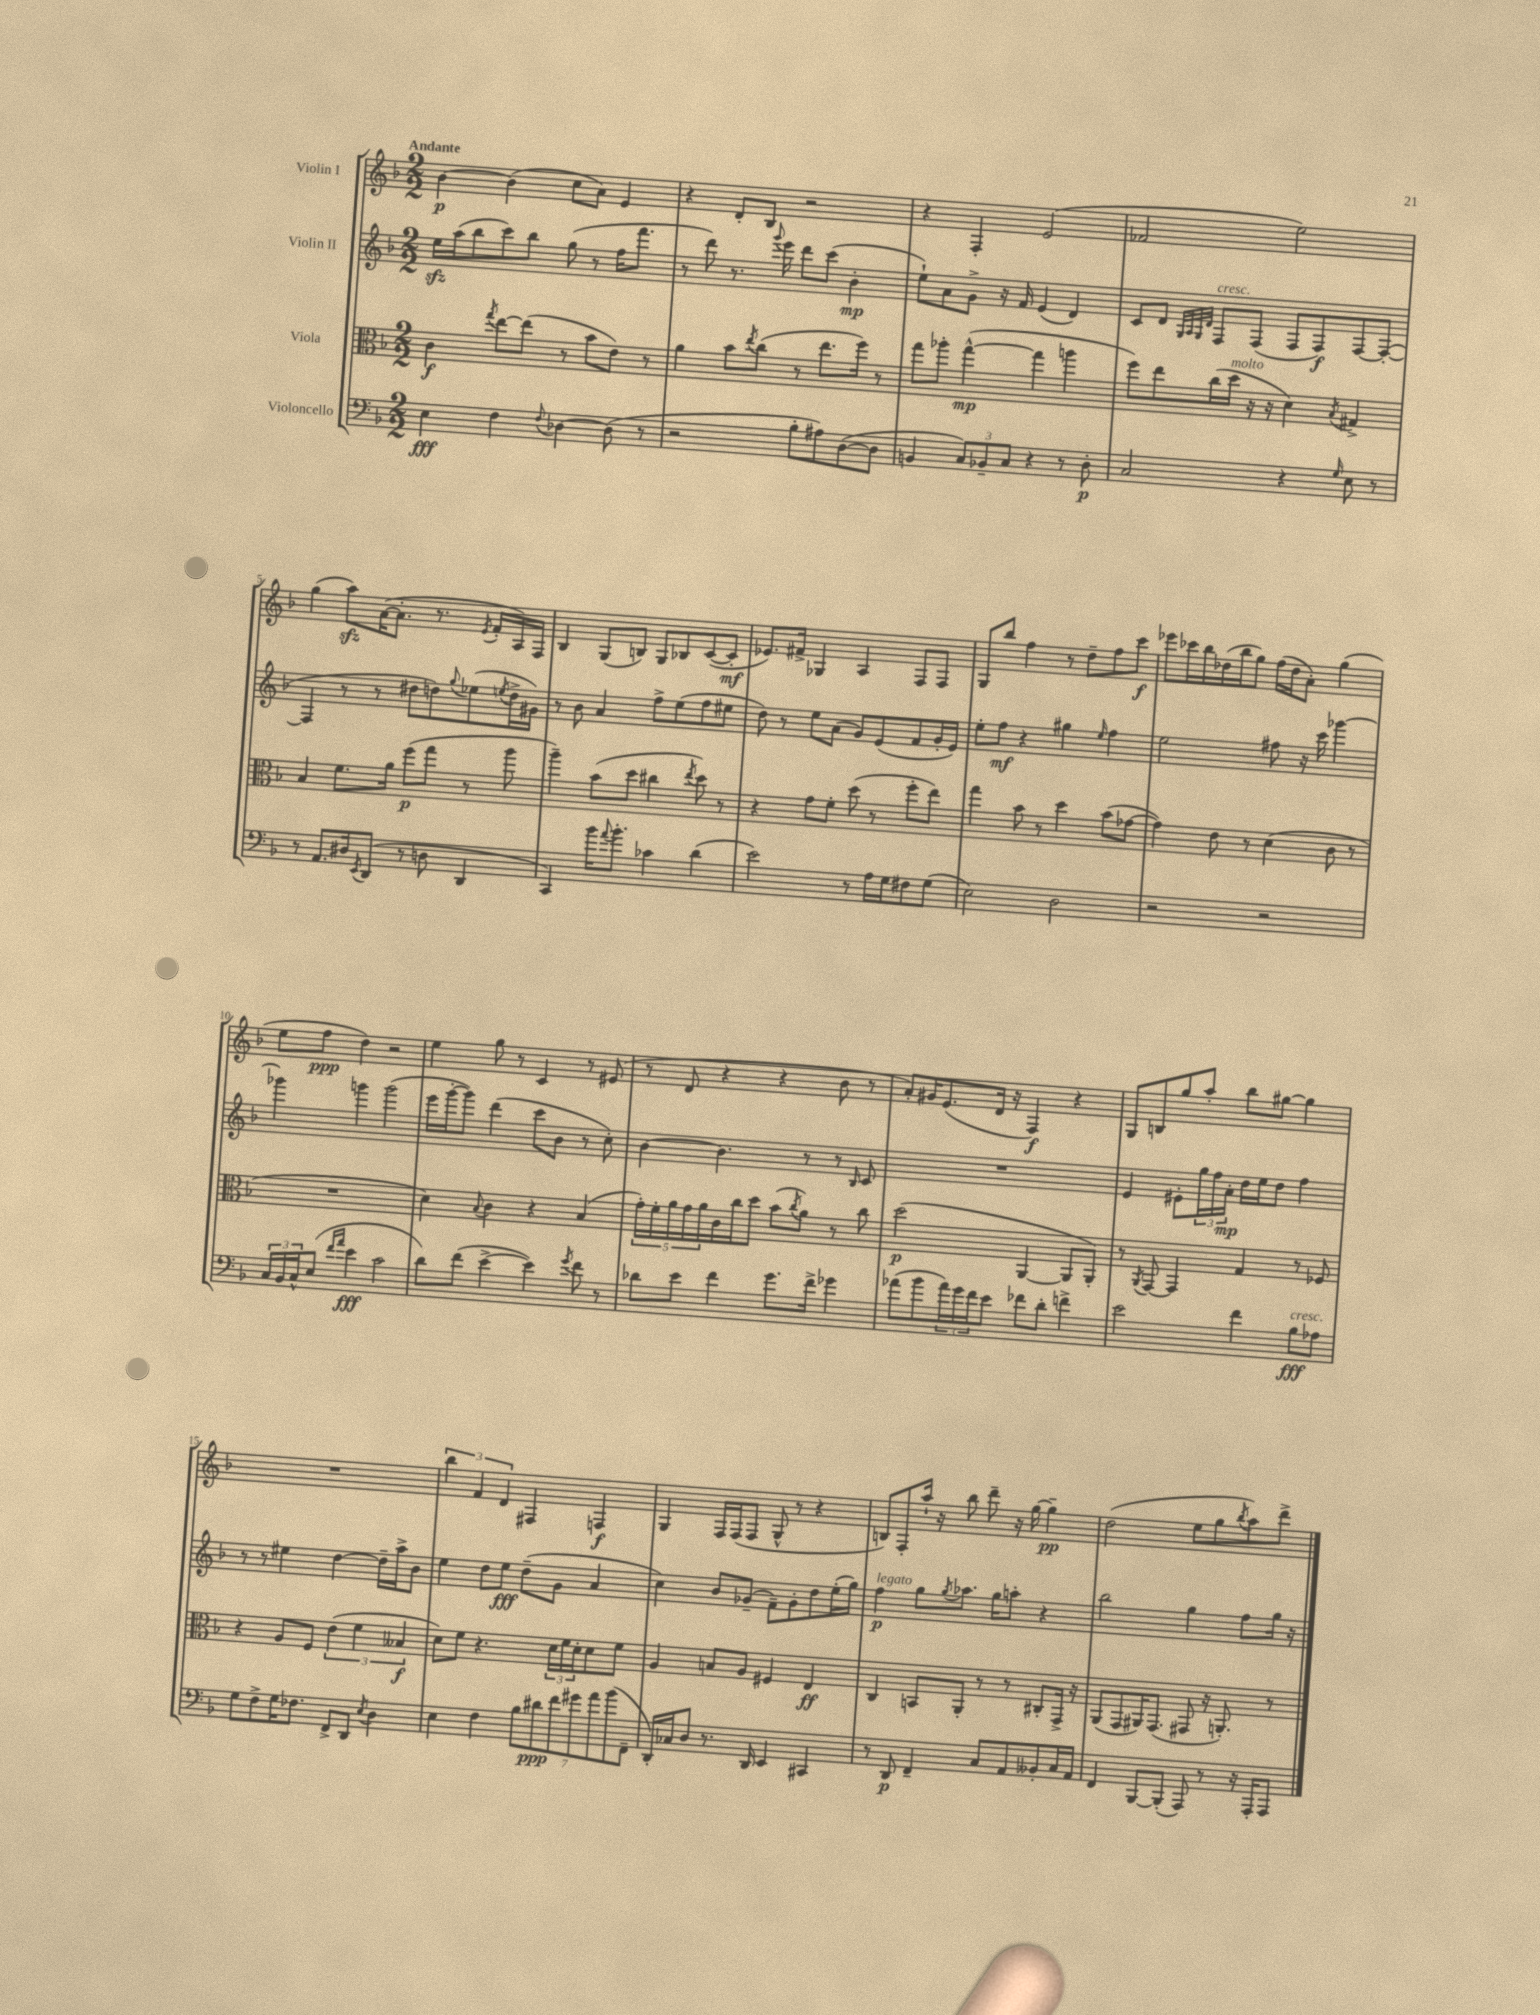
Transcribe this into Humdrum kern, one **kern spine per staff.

**kern	**kern	**kern	**kern
*staff4	*staff3	*staff2	*staff1
*clefF4	*clefC3	*clefG2	*clefG2
*k[b-]	*k[b-]	*k[b-]	*k[b-]
*M2/2	*M2/2	*M2/2	*M2/2
4E	4c	16ee	[4b-
.	.	(16aa	.
.	.	8bb-	.
.	8qgg	.	.
4F	[8ee	8ccc)	(4b-]
.	(8ee]	8bb-	.
8qqF	.	.	.
[4D-	8r	(8gg	8cc
.	8b-	8r	8a)
(8D-]	8e)	16ff	4e
.	.	8.fff	.
8r	8r	.	.
=	=	=	=
2r	4a	8r	4r
.	.	8ddd)	.
.	8b-	8.r	8d'
.	8qee	.	.
.	(8cc	.	8B-
.	.	8qqggg	.
.	.	16eee	.
8B-'	8r	8ddd	2r
8A#)	8.ee	(8ccc	.
([8D	.	4b-'	.
.	16ff)	.	.
8D]	8r	.	.
=	=	=	=
4BB	8gg	8ee`)	4r
.	8aa-'	8a	.
12C)	([4gg^^	8g^	4F'
12BB-~	.	.	.
.	.	16r	.
12C	.	.	.
.	.	16f	.
4r	4gg]	(4e	(2e
8r	4aa	4d)	.
8D'	.	.	.
=	=	=	=
2C	8ff)	8c	2f-
.	8ee	8d	.
.	.	32qqG	.
.	.	32qqA	.
.	.	32qqG	.
.	.	32qqd	.
.	(16cc	8F	.
.	16dd	.	.
.	16r	(8F	.
.	16r	.	.
4r	4d)	8F	2ee)
.	.	8F)	.
16qqG	8qB-	.	.
8E	4G#^	[8F	.
8r	.	(8F'_	.
=	=	=	=
8r	4B-	4F]	(4gg
8.AA	.	.	.
.	8.f	8r	8aa)
16D#	.	.	.
8qEE	.	.	.
(8DD	.	8r	([16a
.	16a	.	8.a']
8r	(8ff	8dd#	.
8D	8gg	8dd)	8.r
.	.	8qqgg	.
4DD	8r	(8ee-	.
.	.	.	8qe
.	.	.	16f'
.	.	8qee	.
.	8aa	16dd^	16A)
.	.	16g#)	16F
=	=	=	=
4CC)	4aa~)	8r	4B-
.	.	8b-	.
16b-	(8b-	4a	(8G
8qqa	.	.	.
8.b-'	.	.	.
.	8dd	.	8B)
4c-	4cc#	8ff^	8G
.	.	(8ee	8B-
.	8qee	.	.
(4d	8dd)	8ff	([8c
.	8r	8ee#	8c']
=	=	=	=
2e)	4r	8dd)	8.e-)
.	.	8r	.
.	.	.	16f#^
.	8g	8ee	4G-
.	8f'	(8a	.
8r	(8dd	8g)	4A
16A	8r	(8e	.
16G	.	.	.
8F#	8ff'	8f	8F
(8G	8ee)	16g'	8F
.	.	16e)	.
=	=	=	=
2E)	4gg	8ee'	8G
.	.	8ff	8bb-
.	8b-	4r	4ff
.	8r	.	.
2D	4dd	4gg#	8r
.	.	.	8dd~
.	.	16qqee	.
.	(8b-	4ff	8ff
.	[8g-	.	8ccc
=	=	=	=
2r	4g-])	2ee	8eee-
.	.	.	16ccc-
.	.	.	16bb-
.	8e	.	(16dd-
.	.	.	16bb-
.	8r	.	8gg)
2r	(4d	8ff#	(16ff
.	.	.	16dd-
.	.	16r	8a')
.	.	16ccc	.
.	8c	[4ggg-	(4gg
.	8r	.	.
=	=	=	=
24C	1r	4ggg-]	8ee
24BB-	.	.	.
24C^^	.	.	.
(8E	.	.	8ff
16qqf	.	.	.
16qqa	.	.	.
4e	.	4ggg	4dd)
2c	.	(2ggg	2r
=	=	=	=
8d)	4d)	16eee	4ee
.	.	[16ggg'	.
(8f	.	8ggg])	.
.	8qqB-	.	.
[4e^	4c	(4ddd	8gg
.	.	.	8r
4e])	4r	8ccc	4c
.	.	8b-	.
8qg	.	.	.
8f	(4B-	8r	8r
8r	.	8cc')	(8e#
=	=	=	=
8d-	20g')	[4b-	8r
.	20f'	.	.
.	20a	.	.
8e	.	.	8d
.	20g	.	.
.	20a	.	.
4f	16c	4.b-]	4r
.	16cc	.	.
.	8dd	.	.
8.g	(8b-	.	4r
.	8qcc	.	.
.	8a)	8r	.
16f^	.	.	.
4g-	8r	8r	8b-
.	.	16qqB-	.
.	8cc	8c	8r
=	=	=	=
(8a-	(2dd	1r	8a')
8b-	.	.	16g#
.	.	.	(8.e
24a-)	.	.	.
24g	.	.	.
24f	.	.	.
8e	.	.	16d
.	.	.	16r
8f-	[4AA	.	4F)
8d'	.	.	.
4f^	8AA]	.	4r
.	8AA')	.	.
=	=	=	=
2e	8r	4e	8G
.	8qAA	.	.
.	[8GG	.	8B
.	4GG]	8e#'	8gg
.	.	24gg	8aa'
.	.	24ff	.
.	.	24a'	.
4f	4G	16dd	8bb-
.	.	16ee	.
.	.	8dd	[8gg#
8B-	8r	4ff	4gg#]
8A-	8F-	.	.
=	=	=	=
8G	4r	8r	1r
8F^	.	8r	.
16G	8A	4ee#	.
8.F-	.	.	.
.	8F	.	.
8FF^	(6e	[4dd	.
8DD	.	.	.
.	6f	.	.
8qE	.	.	.
4D	.	16dd~]	.
.	.	16aa^	.
.	6B--	.	.
.	.	8b-	.
=	=	=	=
4E	8d)	4ee	6bb-
.	8f	.	.
.	.	.	6f
4F	4.r	8dd	.
.	.	.	6d
.	.	8ee	.
14B-	.	(8dd~	4F#
14d#	.	.	.
.	24d	8g	.
14f	.	.	.
.	24f	.	.
.	24d'	.	.
14g#	.	.	.
.	8d	4a	4F
14a	.	.	.
(14b-	.	.	.
.	8f	.	.
14FF~	.	.	.
=	=	=	=
16DD')	4A	4cc)	4G
16C-	.	.	.
8D	.	.	.
8.r	8B	8b-	16F
.	.	.	(16F
.	8A	(8g-~	8F
16DD	.	.	.
4EE	4F#	8f~)	8G^^
.	.	8g-'	8r
4CC#	4E	8dd	4r
.	.	(16ee'	.
.	.	16gg)	.
=	=	=	=
8r	4C	4ff	8B)
8DD	.	.	8F'
4FF~	8BB	8gg	16aa`
.	.	.	16r
.	.	8qgg	.
.	8AA'	8.aa-	8bb-
8C	8r	.	8ddd~
.	.	16gg	.
8AA	8r	8aa'	16r
.	.	.	[16gg
8BB--'	8C#'	4r	4gg~]
16C	16GG^	.	.
16AA	16r	.	.
=	=	=	=
4FF	(8AA	2bb-	(2dd
.	8GG	.	.
[8BBB-	16AA#)	.	.
.	(8.GG	.	.
(8BBB-']	.	.	.
8AAA)	8GG#	4gg	8ee
8r	16r	.	8gg
.	8.AA')	.	.
.	.	.	8qbb-
16r	.	8ff	8aa)
16AAA'	.	.	.
8AAA	8r	16gg	8ddd^
.	.	16r	.
==	==	==	==
*-	*-	*-	*-
